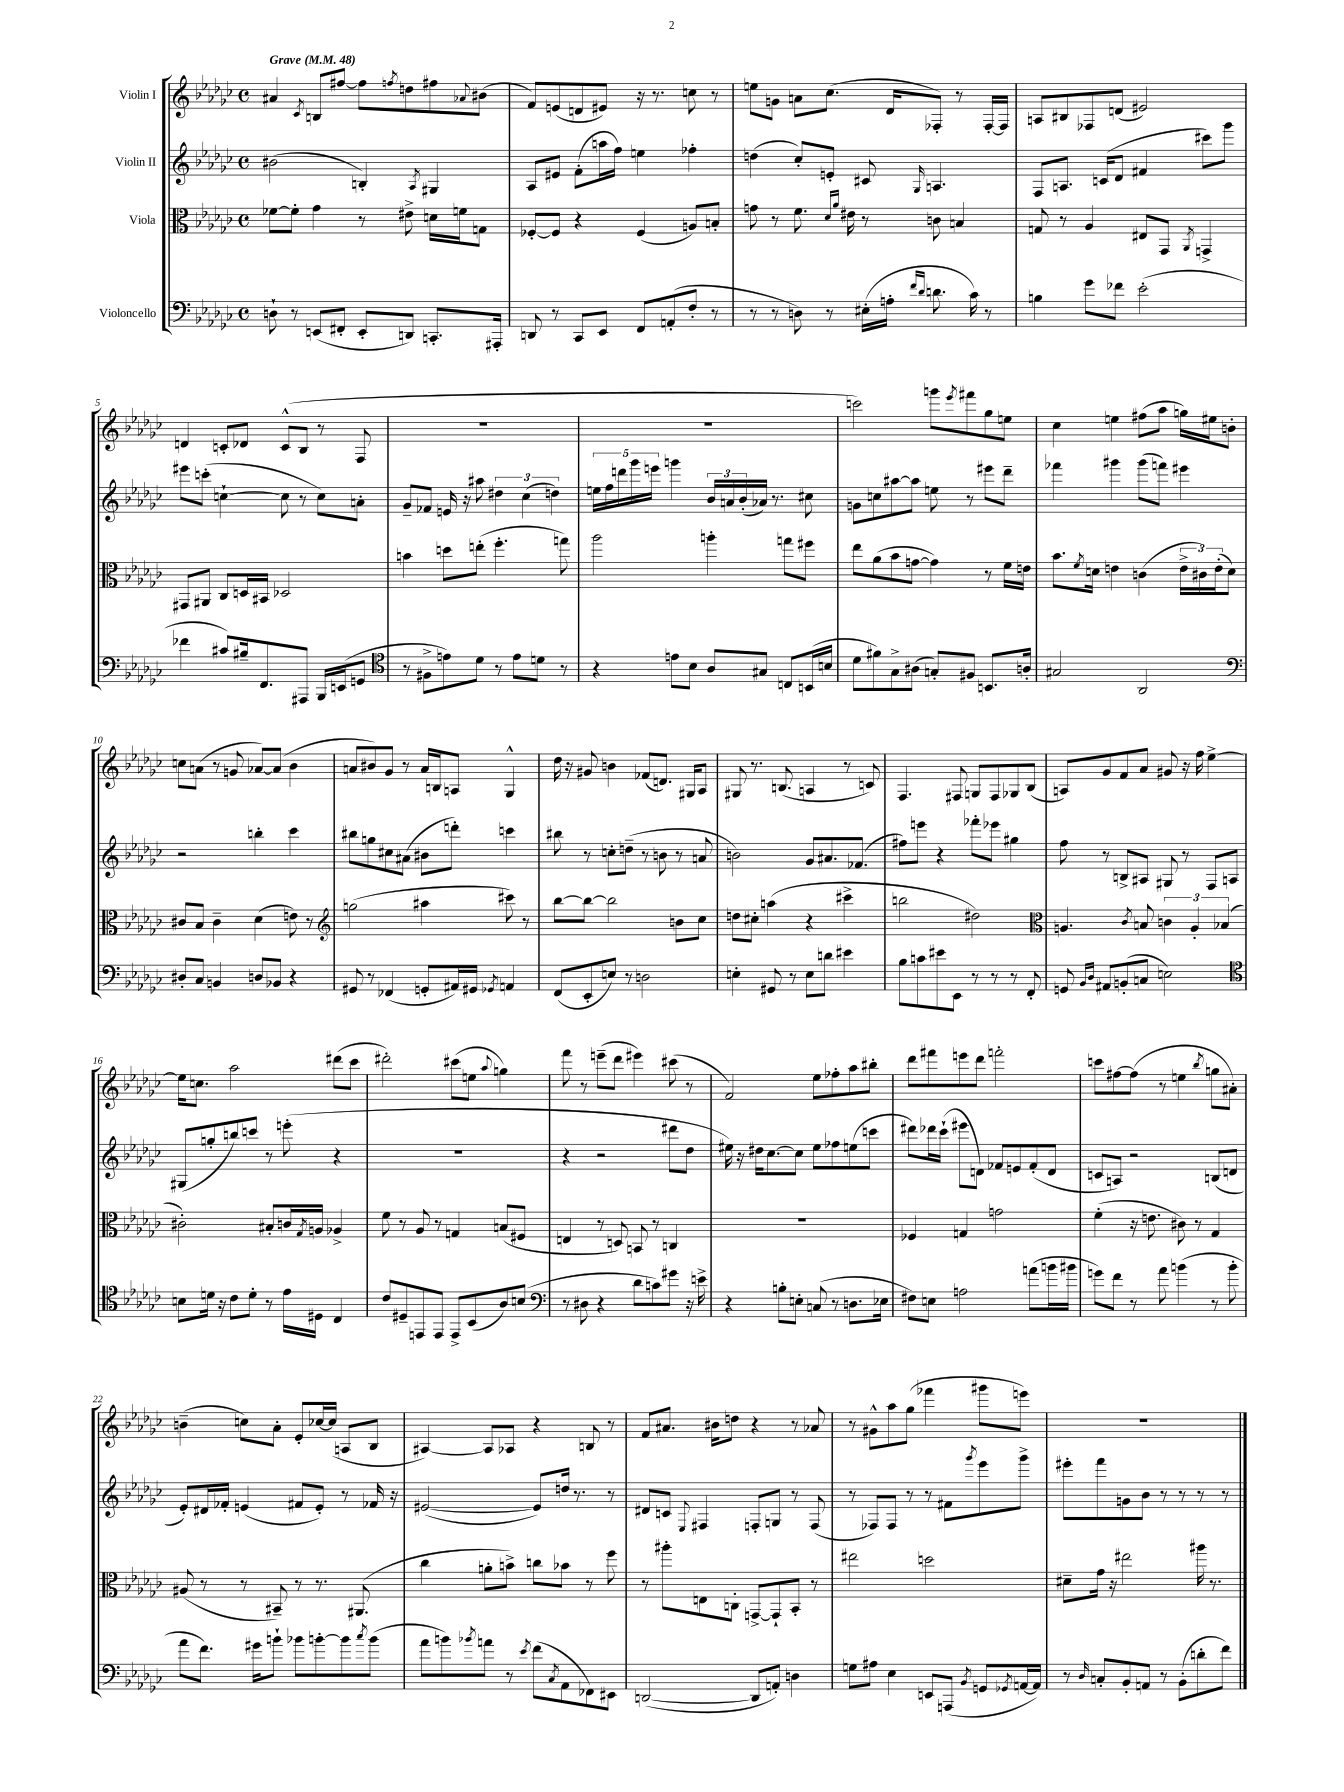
<<
\new StaffGroup <<
\new Staff = "s0" \with { instrumentName = "Violin I" } {
    \clef treble \key ges \major \defaultTimeSignature \time 4/4 \tempo "Grave" 4 = 48
    ais'4 \acciaccatura { ces'8 } b8 fis''8~ fis''8 \acciaccatura { f''8 } d''8 fis''8 \appoggiatura { aes'8 } bis'8( |
    f'8) e'8( d'8 eis'8) r16 r8. c''8 r8 |
    e''8 g'8 a'8 ces''8.( des'16 fes8-.) r8 fes16~-. fes16 |
    a8 bis8 fes8 d'8( eis'2) |
    d'4 c'8-. des'8 c'8-^( bes8 r8 f8 |
    R1 |
    R1 |
    c'''2) g'''8 \acciaccatura { ees'''8 } fis'''8 ges''8 e''8 |
    ces''4 e''4 fis''8( aes''8 g''16) eis''16 b'8-. |
    c''8 a'8( r8 g'8 aes'8~) aes'8( bes'4 |
    a'8 bis'8) ges'8 r8 a'16 b16 a8 ges4-^ |
    des''16 r16 gis'8 b'4 fes'8( d'8.) gis16 aes8 |
    gis8 r8. b8.( a4 r8 c'8) |
    f4. fis8 g8 fis8 ges8 bes8( |
    a8) ges'8 f'8 aes'8 gis'8 r16 f''16 ees''4~-> |
    ees''16 c''8. aes''2 dis'''8( ces'''8 |
    dis'''2-.) cis'''8( e''8 \appoggiatura { aes''8 } g''4) |
    f'''8 r8 e'''8--( des'''8 eis'''4) cis'''8( r8 |
    f'2) ees''8 fes''8-. aes''8 bis''8-. |
    des'''8 fis'''8 e'''8 des'''8 f'''2-. |
    c'''8 fis''8~ fis''8( r8 e''4 \acciaccatura { bes''8 } g''8 ais'8-.) |
    b'4--( c''8) aes'8-. ees'8-. ces''16~ ces''16( a8 bes8 |
    ais4~) ais8 aes8 r4 b8 r8 |
    f'8 ais'8. bis'16 d''8 r4 r8 aes'8 |
    r8 gis'8-^ aes''8 ges''8( fes'''4 gis'''8 e'''8) |
    R1 \bar "|." |
}
\new Staff = "s1" \with { instrumentName = "Violin II" } {
    \clef treble \key ges \major \defaultTimeSignature \time 4/4
    bis'2( b4-.) \acciaccatura { aes8 } gis4 |
    aes8 eis'8 f'8-.( a''16 f''16) e''4 fes''4-. |
    d''4( ces''8-.) e'8-. cis'8 \grace { ges16 } a4. |
    f8 a8. c'16( des'8 fis'4 cis'''8) ges'''8 |
    eis'''8 c'''8-.( c''4~-! c''8 r8 c''8) a'8-. |
    ges'8-- fes'8 e'16 r16 ais''8 \tuplet 3/2 { dis''4 ces''4( d''4) } |
    \tuplet 5/4 { e''16 f''16 d'''16 ges'''16 e'''16 } g'''4 \tuplet 3/2 { bes'16 a'16 bes'16-.( } aes'16) r8. cis''8 |
    g'8 c''8 ais''8~ ais''8 e''8 r8 eis'''8 des'''8-- |
    fes'''4 gis'''4 gis'''8( f'''8) eis'''4 |
    r2 b''4-. ces'''4 |
    bis''8 g''8 cis''8 ais'8( bis'8 d'''8-.) c'''4 |
    bis''8 r8 c''8-. d''8--( r8 b'8 r8 a'8 |
    b'2) ges'8 ais'8. fes'8.( |
    fis''8) e'''8 r4 fes'''8-. ees'''8 gis''4 |
    f''8 r8 b8-> ais8 gis8 r8 f8 a8 |
    gis8( g''8-. b''8) c'''8 r8 e'''8-.( r4 |
    R1 |
    r4 r2 dis'''8 des''8 |
    eis''16) r16 dis''16 ces''8.~ ces''8 eis''8 fes''8 e''8( c'''8 |
    dis'''8) des'''16 ces'''16-!( eis'''8 d'8) fes'8 e'8 fes'8-.( d'8 |
    c'8 a8) r2 b8( d'8 |
    ees'8-.) dis'16 fes'16-. e'4( fis'8 e'8-.) r8 fes'16 r16 |
    eis'2~( eis'8) d''16 r8. r8 |
    dis'8 c'8 \appoggiatura { ees8 } fis4 f8-. g8 r8 f8( |
    r8 fes8) fes8 r8 r8 fis'8 \acciaccatura { ges'''8 } ees'''8 ges'''8-> |
    eis'''8-. f'''8 g'8 bes'8 r8 r8 r8 r8 \bar "|." |
}
\new Staff = "s2" \with { instrumentName = "Viola" } {
    \clef alto \key ges \major \defaultTimeSignature \time 4/4
    fes'8~ fes'8-. ges'4 r8 eis'8-> d'16 f'16 g8 |
    fes8~-. fes8 r4 fes4( a8) b8-. |
    g'8 r8 f'8. \grace { des'16 aes'16 } eis'16 r8 c'8 b4 |
    g8 r8 aes4 eis8 ges,8 \acciaccatura { aes,8 } g,4-> |
    gis,8 ais,8 ces8 d16 bis,16 des2 |
    b'4 d''8 e''8-.( f''4.-. g''8) |
    aes''2 a''4-. g''8 fis''8 |
    ees''8 aes'8( bes'8 g'8~ g'4) r8 f'16 e'16 |
    bes'8. \acciaccatura { f'8 } d'16 e'4 c'4( \tuplet 3/2 { e'16-> cis'16) e'16-.( } d'8) |
    cis'8 bes8 cis'4-- des'4( e'8) r8 |
    \clef treble g''2( ais''4 cis'''8) r8 |
    bes''8~ bes''8~ bes''2 b'8 ces''8 |
    d''8 cis''8-. a''4( r4 cis'''4-> |
    b''2 dis''2) |
    \clef alto a4. \acciaccatura { ces'8 } b8 \tuplet 3/2 { c'4 a4-. bes4( } |
    cis'2-.) bis8-. c'16 \acciaccatura { ges8 } a16 aes4-> |
    f'8 r8 aes8 r8 g4 b8( fis8 |
    e4 r8 d8) b,8 r8 c4 |
    R1 |
    fes4 g4 g'2 |
    f'4-.( r16 e'8. cis'8) r8 ges4 |
    ais8( r8 r8 bis,8--) r8 r8. ais,8.( |
    ces''4 a'8-. b'8->) c''8 bes'8 r8 f''8 |
    r8 ais''8-. e8 c8-. g,8~-> g,8-! bes,8-. r8 |
    eis''2 d''2 |
    dis'8-- ges'16 r16 eis''2 ais''16 r8. \bar "|." |
}
\new Staff = "s3" \with { instrumentName = "Violoncello" } {
    \clef bass \key ges \major \defaultTimeSignature \time 4/4
    d8-! r8 e,8( fis,8-. e,8-. d,8) c,8.-. ais,,16-. |
    d,8 r8 ces,8 ees,8 f,8 a,8-.( f8-. r8 |
    r8 r8 d8) r8 eis16-.( a16-. \grace { f'16 des'16 } d'8. ces'16) r8 |
    b4 ges'8 fes'8 ees'2-.( |
    fes'4 cis'8) bis16-- f,8. ais,,8 bes,,16 e,16( g,8 |
    \clef tenor r8 fis8-> e'8) des'8 r8 e'8 d'8 r8 |
    r4 e'8 bes8 aes8 gis8 c8 b,16( b16 |
    des'8 fis'8) ges8-> ais8( g8-.) fis8 b,8. a16-. |
    gis2 aes,2 |
    \clef bass dis8-. ces8 b,4 d8 bes,8 r4 |
    gis,8 r8 fes,4( g,8-. ais,16) gis,16 \acciaccatura { ges,8 } a,4 |
    f,8( ees,8-. e8) r8 d2 |
    e4-. gis,8 r8 e8 d'8 eis'4 |
    bes8 c'8 eis'8 ees,8 r8 r8 r8 f,8-. |
    g,8 \grace { bes,16 des16 } ais,8 b,8-.( c8 e2) |
    \clef tenor b8 d'16 r16 ces'8 d'8-. r8 ees'16 dis16 ces4 |
    ces'8 dis8-- e,8 e,8 e,8-> bes,8( aes8) b8( |
    \clef bass r8 dis8 r4 des'8 c'8) gis'8 r16 e'16-> |
    r4 b8-. e8-. c8( r8 d8. ees16 |
    fis8) e8 a2 a'8( b'16 bis'16 |
    g'8) f'8 r8 aes'8 b'4( r8 b'8-. |
    aes'8 f'8.) gis'16 b'8-! bes'8 b'8~-. b'8 \acciaccatura { ces''8 } b'8( |
    aes'8 b'8) \acciaccatura { bes'8 } a'8 r8 \acciaccatura { ees'8 } f'8( \acciaccatura { ces8 } aes,8 fes,8) eis,8 |
    d,2~( d,8 a,8-.) d4 |
    g8 ais8 ees4 e,8 a,,8( \acciaccatura { bes,8 } g,8 \acciaccatura { ges,8 } a,16~ a,16) |
    r8 \grace { des16 } c8-. bes,8-. a,8 r8 bes,8-.( d'8-. f'8) \bar "|." |
}
>>
>>
